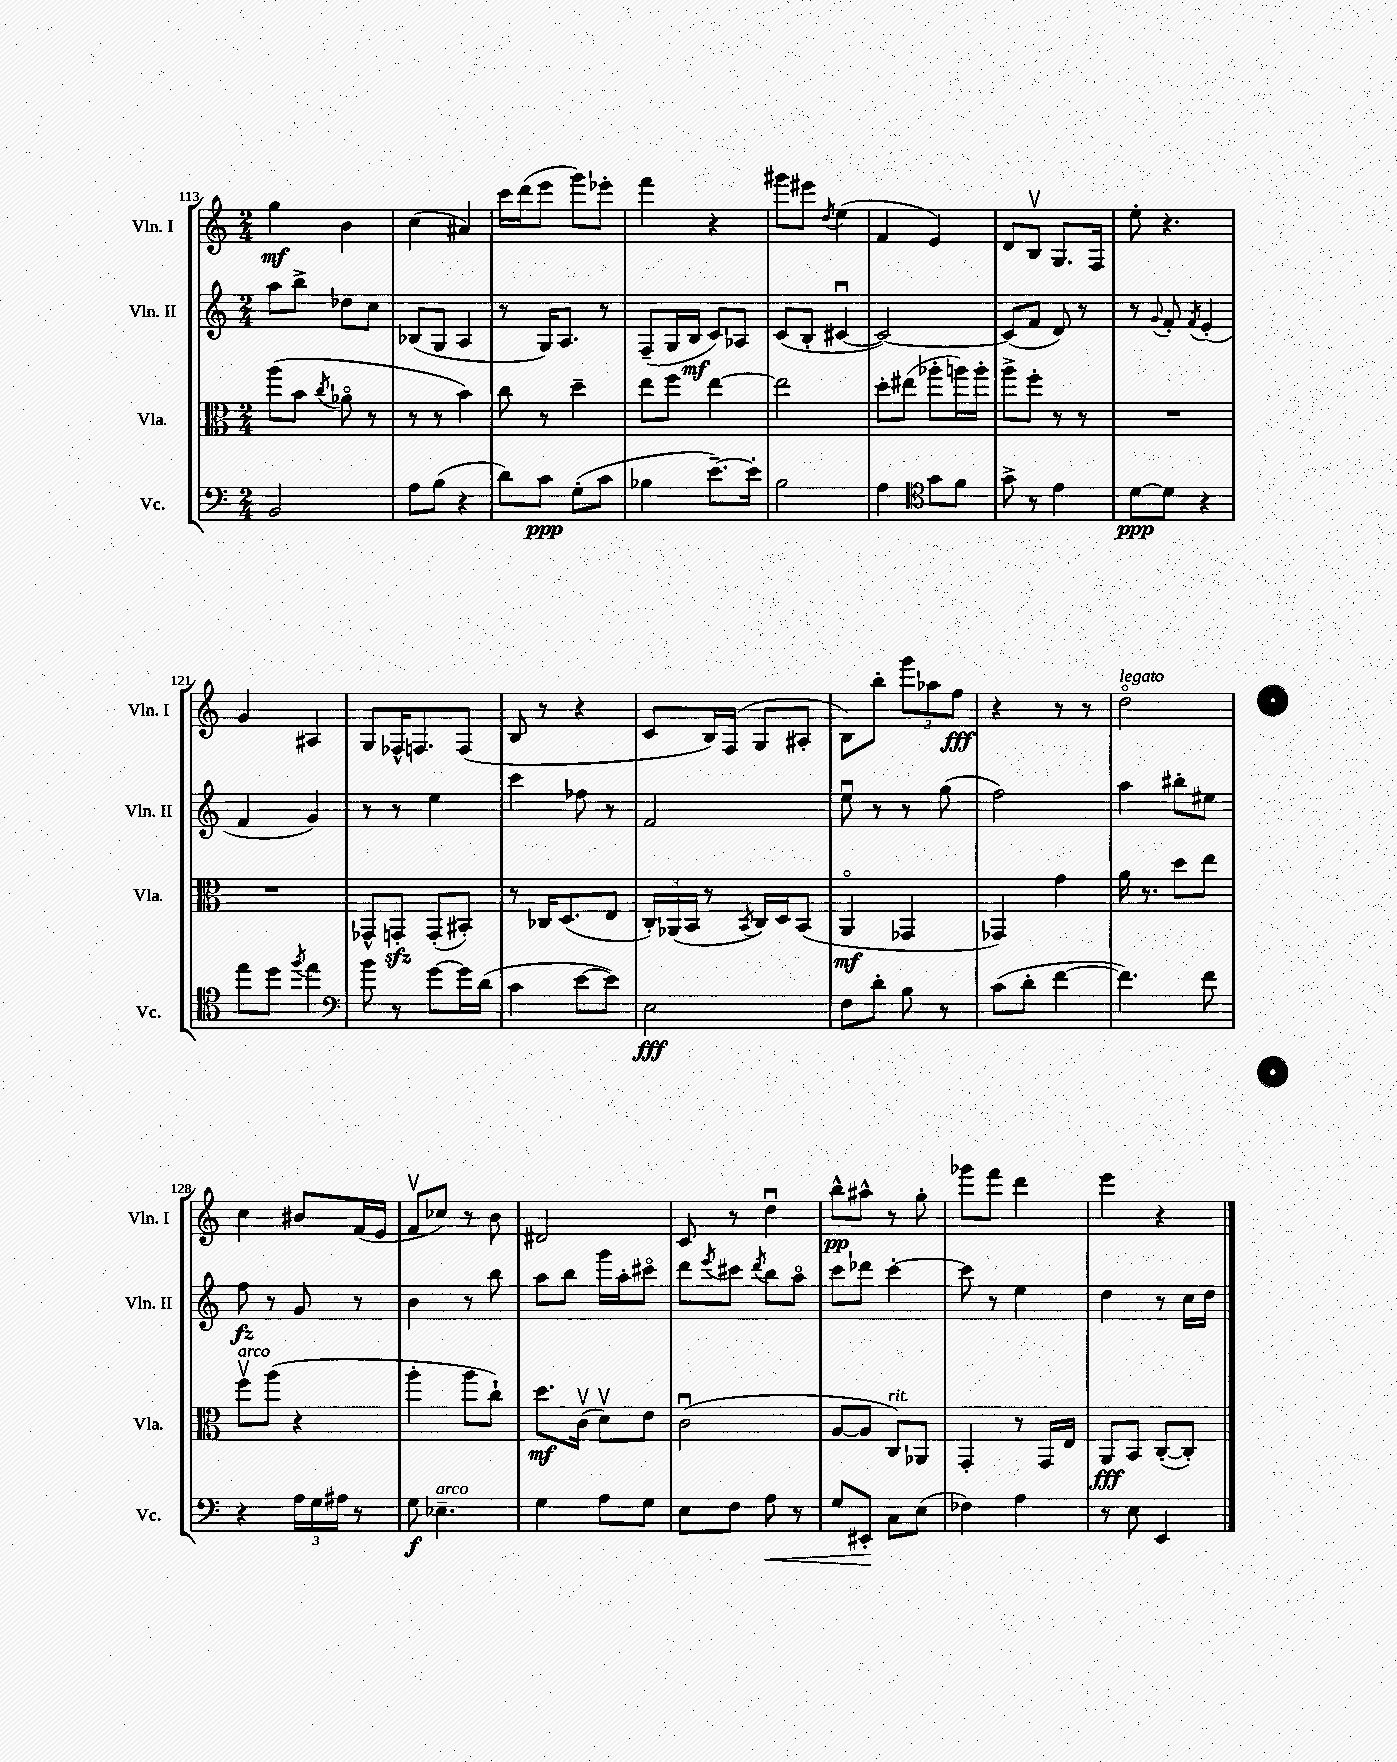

**kern	**kern	**kern	**kern
*staff4	*staff3	*staff2	*staff1
*clefF4	*clefC3	*clefG2	*clefG2
*k[]	*k[]	*k[]	*k[]
*M2/4	*M2/4	*M2/4	*M2/4
2BB	(8aa	8aa	4gg
.	8b	8bb^	.
.	8qcc	.	.
.	8a-o	8dd-	4b
.	8r	8cc	.
=	=	=	=
8A	8r	(8B-	(4cc
(8B	8r	8G	.
4r	4b)	4A	4a#)
=	=	=	=
8d)	8cc	8r	16ccc
.	.	.	(16ddd
8c	8r	16G)	8eee
.	.	8.A	.
(8G'	4dd~	.	8ggg)
8c	.	8r	8eee-'
=	=	=	=
4B-	8ee	(8F~	4fff
.	8ff	16G	.
.	.	16B	.
[8.e~)	[4ee	8c)	4r
.	.	8A-	.
16e']	.	.	.
=	=	=	=
2B	2ee]	(8c	8ggg#
.	.	8B'	8eee#
.	.	.	8qdd
.	.	[4c#u	(4ee
=	=	=	=
4A	8dd'	2c#_)	4f
.	(8ee#	.	.
*clefC4	*	*	*
8g	8aa-'	.	4e)
8f	16aa)	.	.
.	16aa'	.	.
=	=	=	=
8g^	8aa^	(8c#]	8d
8r	8ff'	8f	8Bv
4e	8r	8d)	8.G
.	8r	8r	.
.	.	.	16F
=	=	=	=
[8d	2r	8r	8ee'
.	.	8qqg	.
8d]	.	8f'	4.r
.	.	8qf	.
4r	.	(4e'	.
=	=	=	=
8ee	2r	4f	4g
8dd	.	.	.
8qff	.	.	.
4ee	.	4g)	4A#
=	=	=	=
*clefF4	*	*	*
8b	8GG-^^	8r	8G
8r	8GG'	8r	16F-^^
.	.	.	8.F
[8g	(8GG'	4ee	.
16g]	8BB#')	.	(8F
(16d	.	.	.
=	=	=	=
4c	8r	4ccc	8B
.	16C-	.	8r
.	(8.D	.	.
[8e	.	8ff-	4r
8e])	8E	8r	.
=	=	=	=
2E	24C')	2f	8c
.	(24AA-	.	.
.	24BB	.	.
.	8r	.	16B)
.	.	.	(16F
.	8qBB	.	.
.	16C)	.	8G
.	16D	.	.
.	(8BB	.	8A#'
=	=	=	=
8F	4AAo	8eeu	8B)
8d'	.	8r	8bb'
8B	4GG-	8r	12ggg
.	.	.	12aa-
8r	.	(8gg	.
.	.	.	12ff
=	=	=	=
(8c	4GG-)	2ff)	4r
8d'	.	.	.
[4f	4g	.	8r
.	.	.	8r
=	=	=	=
4.f])	16a	4aa	2ddo
.	8.r	.	.
.	8dd	8bb#'	.
8f	8ee	8ee#	.
=	=	=	=
4r	8ffv	8ff	4cc
.	(8aa	8r	.
24A	4r	8g	8b#
24G	.	.	.
24A#	.	.	.
8r	.	8r	(16f
.	.	.	16e
=	=	=	=
8G	4aa'	4b	8fv
4.E-~	.	.	8cc-)
.	8aa	8r	8r
.	8cc`)	8bb	8b
=	=	=	=
4G	8.dd	8aa	2d#
.	.	8bb	.
.	(16cv	.	.
8A	8dv)	16ggg	.
.	.	16aa'	.
8G	8e	8ccc#o	.
=	=	=	=
8E	(2cu	8ddd	8c
.	.	8qeee	.
8F	.	8ccc#	8r
.	.	8qddd	.
8A	.	8bb	4ddu
8r	.	8aao	.
=	=	=	=
8G	[8A	8ccc	8bb^^
8EE#'	8A]	8ddd-	8aa#^^
8C	8C)	[4ccc'	8r
(8E	8AA-	.	8gg'
=	=	=	=
4F-)	4GG'	8ccc]	8ggg-
.	.	8r	8fff
4A	8r	4ee	4ddd
.	16GG	.	.
.	16E	.	.
=	=	=	=
8r	8AA	4dd	4eee
8E	8BB	.	.
4EE	([8C'	8r	4r
.	8C'])	16cc	.
.	.	16dd	.
==	==	==	==
*-	*-	*-	*-
